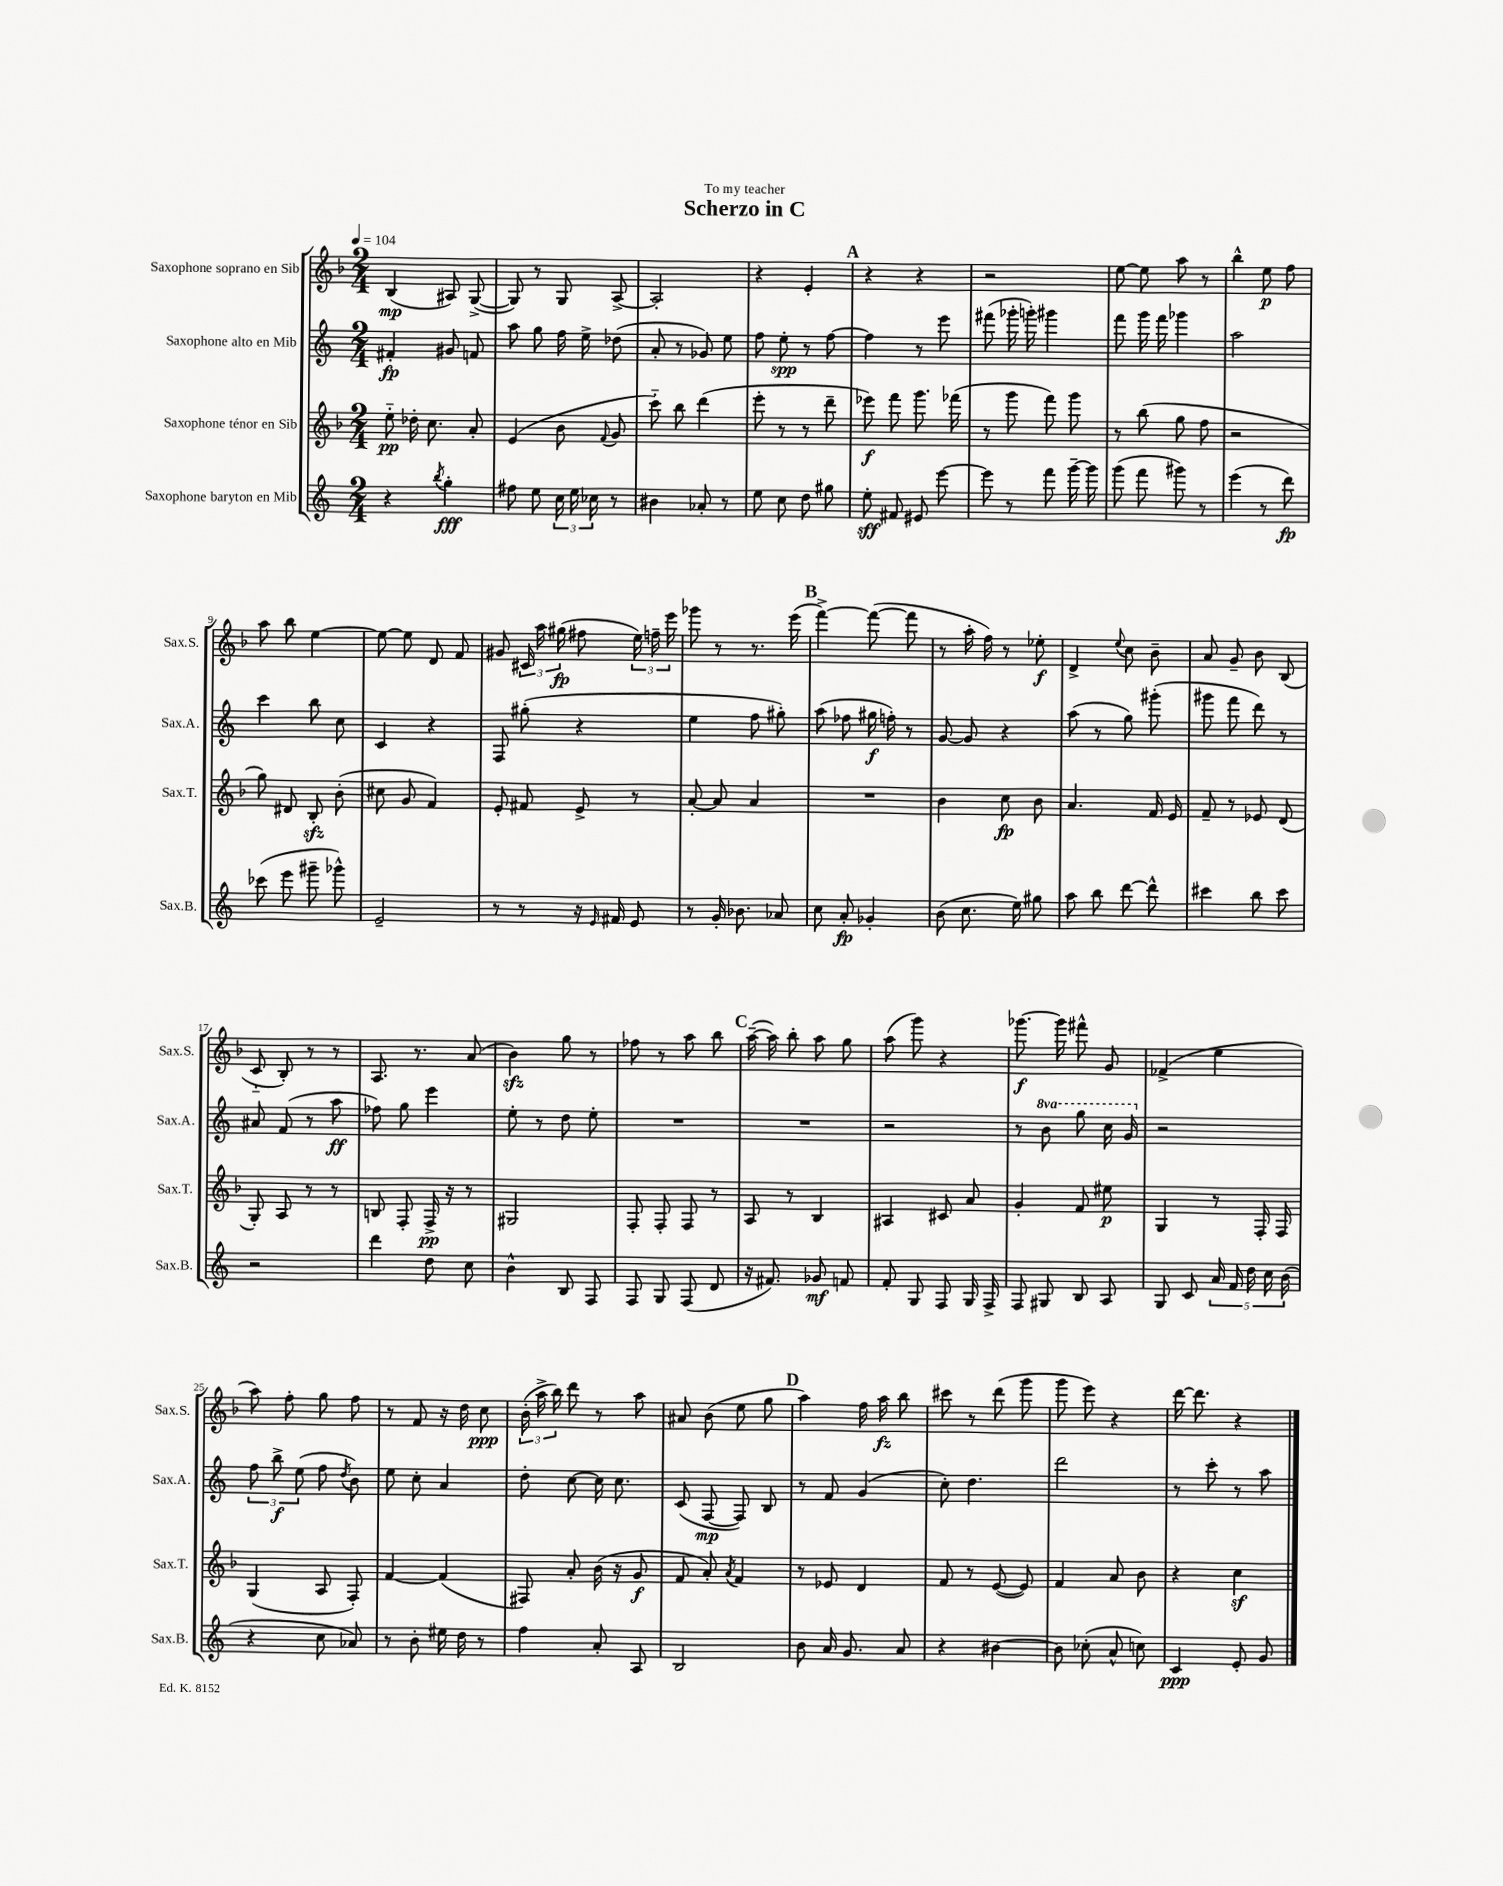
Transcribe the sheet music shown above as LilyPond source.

\header { title = "Scherzo in C" dedication = "To my teacher" }
<<
\new StaffGroup <<
\new Staff = "s0" \with { instrumentName = "Saxophone soprano en Sib" shortInstrumentName = "Sax.S." } {
    \clef treble \key f \major \numericTimeSignature \time 2/4 \tempo 4 = 104
    \autoBeamOff bes4\mp( ais8) g8~->( |
    g8) r8 g8 a8~-> |
    a2-. |
    r4 e'4-. |
    \mark \markup { \bold "A" } r4 r4 |
    r2 |
    e''8~ e''8 a''8 r8 |
    bes''4-^ e''8\p f''8 |
    a''8 bes''8 e''4~ |
    e''8~ e''8 d'8 f'8 |
    gis'8 \tuplet 3/2 { cis'16 a''16 gis''16\fp( } fis''8 \tuplet 3/2 { e''16) f''16-- e'''16 } |
    ges'''8 r8 r8. e'''16( |
    \mark \markup { \bold "B" } f'''4~->) f'''8~( f'''8 |
    r8 a''16-. f''16) r8 ees''8-.\f |
    d'4-> \appoggiatura { e''8 } c''8 bes'8-- |
    a'8 g'8-- bes'8 bes8( |
    c'8-_ bes8-.) r8 r8 |
    a8. r8. a'8( |
    bes'4\sfz) g''8 r8 |
    fes''8 r8 a''8 bes''8 |
    \mark \markup { \bold "C" } a''16~--( a''16) bes''8-. a''8 g''8 |
    a''8( g'''8) r4 |
    ges'''8.~\f ges'''16 fis'''8-^ g'8 |
    fes'4->( e''4 |
    a''8) f''8-. g''8 f''8 |
    r8 f'8 r16 d''16 c''8\ppp |
    \tuplet 3/2 { bes'16-.( a''16-> bes''16) } d'''8 r8 a''8 |
    ais'8 bes'8( e''8 g''8 |
    \mark \markup { \bold "D" } a''4) f''16 a''16\fz bes''8 |
    cis'''8 r8 d'''8( g'''8 |
    g'''8 e'''8) r4 |
    d'''16~ d'''8. r4 \bar "|." |
}
\new Staff = "s1" \with { instrumentName = "Saxophone alto en Mib" shortInstrumentName = "Sax.A." } {
    \clef treble \key c \major \numericTimeSignature \time 2/4 \set Staff.ottavationMarkups = #ottavation-simple-ordinals
    \autoBeamOff fis'4-.\fp gis'8 f'8 |
    a''8 g''8 f''16 e''16-> des''8( |
    a'8-. r8 ges'8) e''8 |
    f''8 e''8-.\spp r8 f''8~ |
    \mark \markup { \bold "A" } f''4 r8 e'''8 |
    fis'''8( ges'''16-. g'''16-.) gis'''4 |
    f'''8 g'''16 f'''16 ges'''4 |
    a''2 |
    c'''4 b''8 c''8 |
    c'4 r4 |
    f8 gis''8-.( r4 |
    e''4 f''8 gis''8-.) |
    \mark \markup { \bold "B" } a''8( fes''8 gis''16\f f''16-.) r8 |
    g'8~ g'8 r4 |
    a''8( r8 g''8) gis'''8-.( |
    gis'''8 f'''8 d'''8) r8 |
    ais'8 f'8( r8 a''8\ff |
    fes''8) g''8 e'''4 |
    e''8-. r8 d''8 e''8-. |
    R2 |
    \mark \markup { \bold "C" } R2 |
    r2 |
    r8 \ottava #1 b''8 g'''8 c'''16 g''16 \ottava #0 |
    r2 |
    \tuplet 3/2 { f''8 b''8->\f e''8( } f''8 \acciaccatura { d''8 } b'8) |
    e''8 c''8-. a'4 |
    d''8-. c''8~ c''16 c''8. |
    c'8( f8~\mp f8) b8 |
    \mark \markup { \bold "D" } r8 f'8 g'4( |
    c''8-.) d''4. |
    d'''2 |
    r8 c'''8-. r8 a''8 \bar "|." |
}
\new Staff = "s2" \with { instrumentName = "Saxophone ténor en Sib" shortInstrumentName = "Sax.T." } {
    \clef treble \key f \major \numericTimeSignature \time 2/4
    \autoBeamOff e''8-_\pp des''16-. c''8. a'8-. |
    e'4( bes'8 \appoggiatura { f'8 } g'8 |
    c'''8-_) bes''8 d'''4( |
    e'''8-. r8 r8 d'''8-- |
    \mark \markup { \bold "A" } ees'''8\f) f'''8 g'''8. fes'''16( |
    r8 g'''8 f'''8) g'''8 |
    r8 bes''8( g''8 f''8 |
    r2 |
    g''8) dis'8 bes8-.\sfz bes'8-.( |
    cis''8 g'8 f'4) |
    e'8-. fis'8 e'8-> r8 |
    a'8~-. a'8 a'4 |
    \mark \markup { \bold "B" } R2 |
    bes'4 c''8\fp bes'8 |
    a'4. f'16 e'16 |
    f'8-- r8 ees'8 d'8( |
    g8-.) a8 r8 r8 |
    b8 f8-. f16->\pp r16 r8 |
    gis2 |
    f8-. f8-. f8 r8 |
    \mark \markup { \bold "C" } a8 r8 bes4 |
    ais4 cis'8 a'8 |
    g'4-. f'8 eis''8\p |
    g4 r8 f16-. f16 |
    g4( a8 f8-.) |
    f'4~ f'4( |
    fis8) a'8-. bes'16( r16 g'8\f |
    f'8 a'8-.) \acciaccatura { a'8 } f'4 |
    \mark \markup { \bold "D" } r8 ees'8 d'4 |
    f'8 r8 e'8~( e'8) |
    f'4 a'8 bes'8 |
    r4 c''4\sf \bar "|." |
}
\new Staff = "s3" \with { instrumentName = "Saxophone baryton en Mib" shortInstrumentName = "Sax.B." } {
    \clef treble \key c \major \numericTimeSignature \time 2/4
    \autoBeamOff r4 \acciaccatura { b''8 } g''4-.\fff |
    fis''8 e''8 \tuplet 3/2 { c''16 e''16 ces''16 } r8 |
    bis'4 aes'8-. r8 |
    e''8 c''8 d''8 gis''8 |
    \mark \markup { \bold "A" } e''8-.\sff fis'8 eis'8 e'''8~ |
    e'''8 r8 f'''8 g'''16~-- g'''16 |
    g'''8( f'''8 gis'''8) r8 |
    e'''4( r8 d'''8\fp) |
    ces'''8( e'''8 gis'''8-- ges'''8-^) |
    e'2-- |
    r8 r8 r16 \grace { e'16 } fis'16 e'8 |
    r8 g'16-. bes'8. aes'8 |
    \mark \markup { \bold "B" } c''8 a'8-.\fp ges'4-. |
    b'8( c''8. e''16) gis''8 |
    a''8 b''8 d'''8~ d'''8-^ |
    cis'''4 b''8 cis'''8 |
    r2 |
    d'''4 d''8 c''8 |
    b'4-^ b8 f8 |
    f8 g8 f8( d'8 |
    \mark \markup { \bold "C" } r16 fis'8.) ges'8\mf f'8 |
    f'8-. g8 f8 g16 f16-> |
    f8 gis8 b8 a8 |
    g8 c'8 \tuplet 5/4 { a'16 f'16 d''16 c''16 b'16( } |
    r4 c''8 aes'8) |
    r8 b'8-. eis''16 d''16 r8 |
    f''4 a'8-. a8 |
    b2 |
    \mark \markup { \bold "D" } b'8 a'16 g'8. a'8 |
    r4 bis'4~ |
    bis'8 ces''8-.( a'8-^ c''8) |
    c'4\ppp e'8-. g'8 \bar "|." |
}
>>
>>
